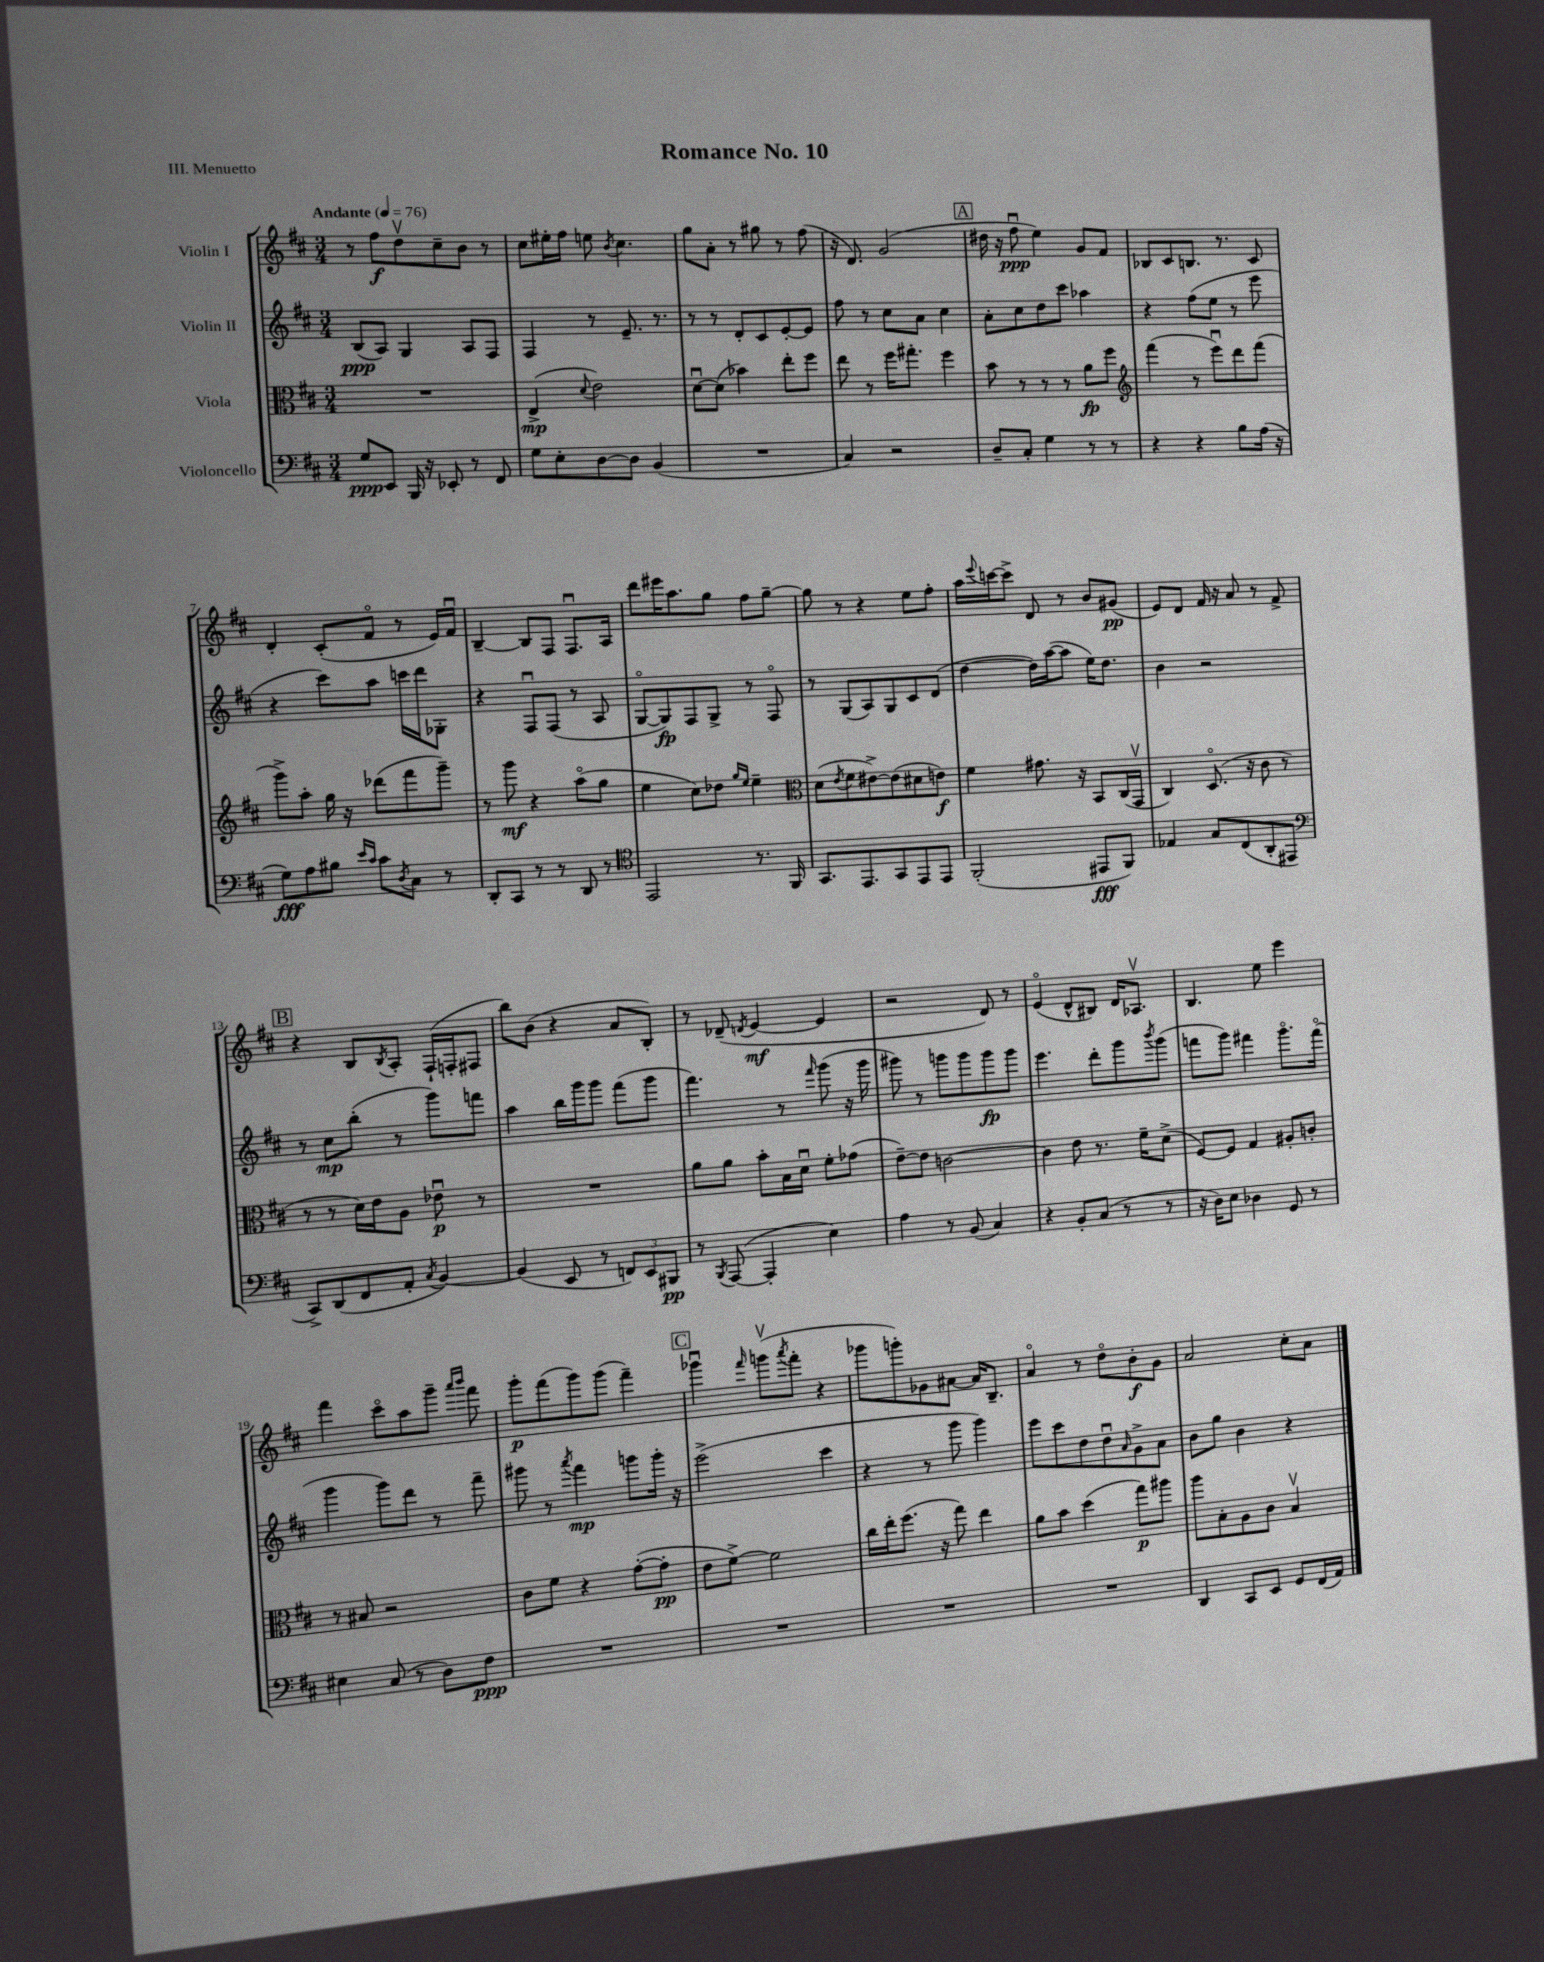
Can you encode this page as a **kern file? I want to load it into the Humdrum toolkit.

**kern	**kern	**kern	**kern
*staff4	*staff3	*staff2	*staff1
*clefF4	*clefC3	*clefG2	*clefG2
*k[f#c#]	*k[f#c#]	*k[f#c#]	*k[f#c#]
*M3/4	*M3/4	*M3/4	*M3/4
*MM76	*MM76	*MM76	*MM76
8G	2.r	(8B	8r
8EE	.	8A)	8ff#
16BBB	.	4G	8ddv
16r	.	.	.
8EE-'	.	.	8cc#~
8r	.	8A	8b
8FF#	.	8F#	8r
=	=	=	=
8G	(4E^	4F#	8cc#
8E'	.	.	16ee#'
.	.	.	16ff#
.	8qqd	.	.
[8D	2e)	8r	8ee
.	.	.	8qb
8D]	.	8.e~	4.cc#
(4BB	.	.	.
.	.	8.r	.
=	=	=	=
2.r	[8du	8r	8gg
.	(8d]	8r	8a'
.	4b-)	8d'	8r
.	.	8c#	8gg#
.	8ee'	[8e'	8r
.	8ff#	8e]	(8ff#
=	=	=	=
4C#)	8ee	8ff#	16r
.	.	.	8.d)
.	8r	8r	.
2r	16ff#	8cc#	(2g
.	8.gg#'	.	.
.	.	8a	.
.	4ff#	4cc#	.
=	=	=	=
8D~	8b	8a'	16dd#
.	.	.	16r
8C#'	8r	8cc#	8ff#u
4G	8r	8dd	4ee)
.	8r	8ccc#	.
8r	8a	4aa-	8g
8r	8ff#	.	8f#
=	=	=	=
*	*clefG2	*	*
4r	(4fff#	4r	8B-
.	.	.	8c#
4r	8r	(8ff#	8.B
.	8eeeu)	8ee	.
.	.	.	8.r
8B	8ddd	8r	.
(16A	(8fff#	8eee	8c#
16r	.	.	.
=	=	=	=
8G)	8ggg^)	4r	4d'
8A	8aa'	.	.
8B#	16gg	8ccc#)	(8c#'
.	16r	.	.
16qqe	.	.	.
16qqc#	.	.	.
8c#	(8ddd-	8aa	8f#o
8qD	.	.	.
8C#	8fff#	16ccc	8r
.	.	16ddd	.
8r	8ggg~)	8G-'	16e)
.	.	.	16f#u
=	=	=	=
8DD'	8r	4r	[4B~
8CC#	8ggg	.	.
8r	4r	8F#u	8B]
8r	.	(8F#	8F#
8DD	(8aao	8r	8.F#u
8r	8gg	8A	.
.	.	.	16A
=	=	=	=
*clefC4	*	*	*
2EE	4ee	[8Go	8ddd
.	.	8G])	16eee#
.	.	.	8.aa
.	8cc#)	8F#	.
.	8dd-	8G^	8gg
.	16qqgg	.	.
.	16qqee	.	.
8.r	4ee~	8r	8ff#
.	.	8F#o	[8gg~
16FF#	.	.	.
=	=	=	=
*	*clefC3	*	*
8.GG	(8d	8r	8gg]
.	8qe	.	.
.	8f#	(8G	8r
8.EE	.	.	.
.	[8e#^)	8A)	4r
8GG	(8e#]	8G	.
8EE	8d#	8c#	8ee
8EE	8e)	(8d	8ff#'
=	=	=	=
(2FF#'	4f#	[4dd	16aa
.	.	.	8qqeee
.	.	.	[16ccc
.	.	.	8ccc^]
.	8.g#	16dd])	8d
.	.	([16aa	.
.	.	8aa]	8r
.	16r	.	.
8EE#	8BB	16ee)	8b
.	.	8.dd	.
8FF#)	(16C#	.	(8g#
.	16GGv	.	.
=	=	=	=
4E-	4C#)	4b	8e)
.	.	.	8d
8G	(8.Do	2r	16f#
.	.	.	16r
(8C#	.	.	8a
.	16r	.	.
8AA'	8c#	.	8r
8EE#	8r	.	8f#^
=	=	=	=
*clefF4	*	*	*
8CC#^)	8r	8r	4r
(8DD	8r	8cc#	.
8FF#	16d)	(8bb'	8B
.	16e	.	.
.	.	.	8qB
8AA'	8A	8r	8A'
8qC#	.	.	.
[4BB)	8e-u	8ggg)	(16F#`
.	.	.	16F'
.	8r	8fff	8F#
=	=	=	=
(4BB]	2.r	4aa	8bb)
.	.	.	(8b
8EE	.	16bb	4r
.	.	16ggg	.
8r	.	8ggg	.
12FF)	.	(8fff#	8a
12EE	.	.	.
.	.	8ggg	8B')
12BBB#	.	.	.
=	=	=	=
8r	8a	4.fff#)	8r
8qBBB	.	.	.
([8AAA	8a	.	(8d-~
.	.	.	8qd
4AAA']	8b'	.	[4e
.	16B	8r	.
.	16du	.	.
.	.	16qqfff#	.
4E)	8f#'	(8ggg	4e]
.	(8g-	16r	.
.	.	16ggg	.
=	=	=	=
4A	[8e~)	8ggg#)	2r
.	8e]	8r	.
8r	[2c	8ggg	.
(8BB	.	8ggg	.
4C#)	.	8ggg	8d)
.	.	8ggg	8r
=	=	=	=
4r	4c]	4.eee	(4eo
8BB'	8e	.	8d^^
(8C#	8.r	8ddd'	8B#)
8r	.	8ggg	16d
.	16f#~	.	8.A-v
.	.	8qbbb	.
8r	(8d^	(8ggg	.
=	=	=	=
16r	[8F#)	8fff	4.B
16D)	.	.	.
8E	8F#]	8ggg)	.
4D-	4G	4fff#	.
.	.	.	8ee
8GG	8A#'	8.gggo	4eee
8r	8c'	.	.
.	.	(16fff#o	.
=	=	=	=
4E#	8r	4ggg	4fff#
.	8B#	.	.
(8C#	2r	8ggg)	8ccc#o
8r	.	8ddd	8aa
8D)	.	8r	8ggg~
.	.	.	16qqaaa
.	.	.	16qqbbb
8F#	.	8fff#~	8fff#
=	=	=	=
2.r	8c#	8ggg#	8ggg'
.	8f#	8r	(8fff#
.	.	8qaaa	.
.	4r	4fff#	8ggg)
.	.	.	(8ggg
.	([8g'	8ggg	4fff#~)
.	8g']	16ggg'	.
.	.	16r	.
=	=	=	=
2.r	8e	(2eee^	4ggg-u
.	[8f#^)	.	.
.	.	.	16qqfff#
.	2f#]	.	(8gggv
.	.	.	8qaaa
.	.	.	8fff#'
.	.	4ccc#	4r
=	=	=	=
2.r	16cc#	4r	8ggg-
.	16ee'	.	.
.	(8.ff#	.	8ggg')
.	.	8r	8g-
.	16r	.	.
.	8gg)	8ggg	[8a#
.	4ee	4ggg)	16a#]
.	.	.	8.B~
=	=	=	=
2.r	8a	8eee	4ao
.	8b	8ccc#	.
.	(4dd	8dd	8r
.	.	8ddu	8ddo
.	.	16qqa	.
.	8gg)	8g^	8b'
.	8aa#	8a	8g
=	=	=	=
4DD	8aa	8b	2a
.	8B'	8gg	.
8CC#	8A	4b	.
8EE	8c#	.	.
8GG	4Bv	4r	8cc#'
(16FF#	.	.	8a
16AA)	.	.	.
==	==	==	==
*-	*-	*-	*-
